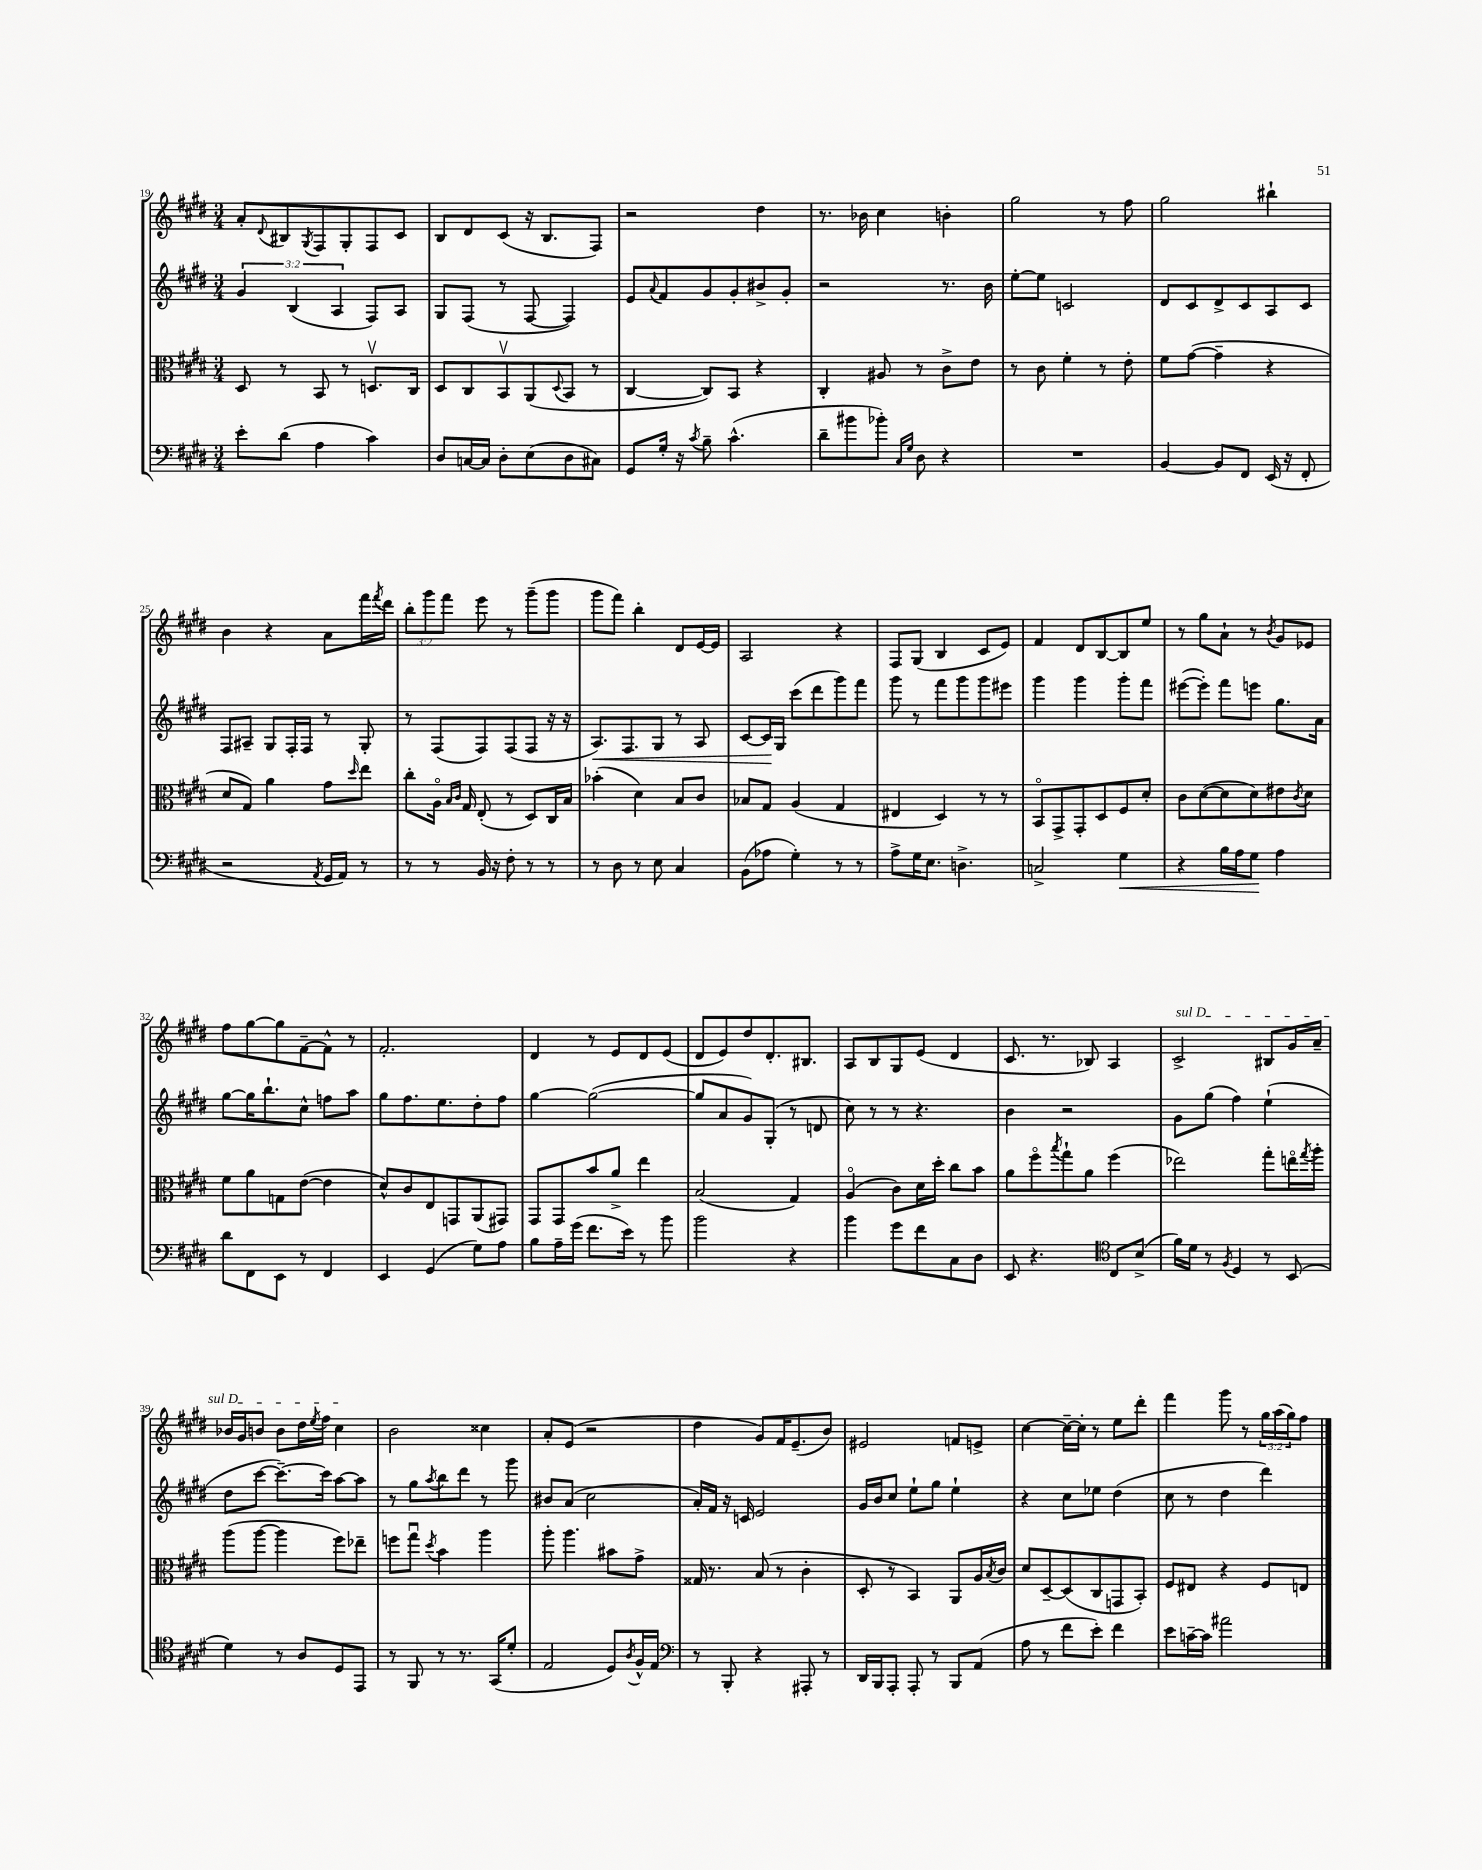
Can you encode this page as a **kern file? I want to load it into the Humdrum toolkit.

**kern	**kern	**kern	**kern
*staff4	*staff3	*staff2	*staff1
*clefF4	*clefC3	*clefG2	*clefG2
*k[f#c#g#d#]	*k[f#c#g#d#]	*k[f#c#g#d#]	*k[f#c#g#d#]
*M3/4	*M3/4	*M3/4	*M3/4
8e'	8D#	6g#	8a'
.	.	.	8qqd#
(8d#	8r	.	8B#
.	.	(6B	.
.	.	.	8qG#
4A	8BB	.	8F#
.	.	6A	.
.	8r	.	8G#'
4c#)	8.Dv	8F#)	8F#
.	.	8A	8c#
.	16C#	.	.
=	=	=	=
8D#	8D#	8G#	8B
[16C	8C#	(8F#	8d#
16C]	.	.	.
8D#'	8BBv	8r	(8c#
(8E	(8AA	[8F#	16r
.	.	.	8.B
.	8qqD#	.	.
8D#	8BB	4F#])	.
8C#)	8r	.	8F#)
=	=	=	=
8GG#	[4C#	8e	2r
.	.	8qqa	.
16G#'	.	8f#	.
16r	.	.	.
8qc#	.	.	.
8B~	8C#])	8g#	.
(4.c#^^	8BB	8g#'	.
.	4r	8b#^	4dd#
.	.	8g#'	.
=	=	=	=
8d#~	4C#'	2r	8.r
8b#	.	.	.
.	.	.	16b-
8b-')	8A#	.	4cc#
16qqC#	.	.	.
16qqG#	.	.	.
8D#	8r	.	.
4r	8c#^	8.r	4b'
.	8e	.	.
.	.	16b	.
=	=	=	=
2.r	8r	[8ee'	2gg#
.	8c#	8ee]	.
.	4f#'	2c	.
.	8r	.	8r
.	8e'	.	8ff#
=	=	=	=
[4BB	8f#	8d#	2gg#
.	([8g#	8c#	.
8BB]	4g#~]	8d#^	.
8FF#	.	8c#	.
(16EE	4r	8A	4bb#`
16r	.	.	.
8FF#'	.	8c#	.
=	=	=	=
2r	8d#	8F#	4b
.	8G#)	8A#~	.
.	4a	8G#	4r
.	.	16F#'	.
.	.	16F#	.
8qAA	.	.	.
16GG#	8g#	8r	8a
16AA)	.	.	.
.	16qqdd#	.	.
8r	8ee	8G#'	16fff#
.	.	.	8qfff#
.	.	.	16ddd#
=	=	=	=
8r	8cc#'	8r	12bb'
.	.	.	12ggg#
8r	16Ao	(8F#	.
.	.	.	12fff#
.	16qqB	.	.
.	16qqc#	.	.
.	16G#	.	.
16BB	(8E'	8F#)	8eee
16r	.	.	.
8F#'	8r	(8F#	8r
8r	8D#)	8F#	(8ggg#~
8r	16C#	16r	8ggg#
.	16B	16r	.
=	=	=	=
8r	(4b-'	8.A)	8ggg#
8D#	.	.	8fff#)
.	.	8.F#	.
8r	4d#)	.	4bb'
8E	.	8G#	.
4C#	8B	8r	8d#
.	8c#	8A	[16e
.	.	.	16e]
=	=	=	=
(8BB	8B-	[8c#	2A
8A-	8G#	16c#]	.
.	.	16G#	.
4G#')	(4A	(8ccc#	.
.	.	8ddd#	.
8r	4G#	8ggg#)	4r
8r	.	8fff#	.
=	=	=	=
8A^	4E#	8ggg#	8F#
16G#	.	8r	(8G#
8.E	.	.	.
.	4D#)	8fff#	4B
4.D^	.	8ggg#	.
.	8r	8ggg#	8c#
.	8r	8eee#	8e)
=	=	=	=
2C^	8BBo	4ggg#	4f#
.	8GG#^	.	.
.	8GG#'	4ggg#	8d#
.	8D#	.	[8B
4G#	8F#	8ggg#'	8B]
.	8d#'	8fff#	8ee
=	=	=	=
4r	8c#	([8eee#	8r
.	([8d#	8eee#'])	8gg#
16B	8d#]	8fff#	8a`
16A	.	.	.
8G#	8d#)	8eee	8r
.	.	.	8qb
4A	8e#	8.gg#	8g#
.	8qc#	.	.
.	8d#	.	8e-
.	.	16a	.
=	=	=	=
8d#	8f#	[8gg#	8ff#
8FF#	8a	16gg#]	[8gg#
.	.	8.bb`	.
8EE	8G	.	8gg#]
8r	([8e	8cc#^^	[8f#~
4FF#	4e]	8ff	8f#^^]
.	.	8aa	8r
=	=	=	=
4EE	8d#^^)	8gg#	2.f#'
.	8c#	8.ff#	.
(4GG#	8E	.	.
.	.	8.ee	.
.	8GG	.	.
8G#)	(8AA	8dd#'	.
8A	8GG#)	8ff#	.
=	=	=	=
8B	8GG#	[4gg#	4d#
16A~	8GG#	.	.
(16g#	.	.	.
8.f#	8b	(2gg#_	8r
.	8a^	.	8e
16e)	.	.	.
8r	4ee	.	8d#
8b	.	.	(8e
=	=	=	=
2b	(2B	8gg#]	8d#
.	.	8a	8e)
.	.	8g#)	8dd#
.	.	(8G#'	8.d#'
4r	4G#)	8r	.
.	.	.	8.B#
.	.	8d	.
=	=	=	=
4b	(4Ao	8cc#)	8A
.	.	8r	8B
8g#	8c#)	8r	8G#
8f#	16d#	4.r	(8e
.	16dd#'	.	.
8C#	8cc#	.	4d#
8D#	8b	.	.
=	=	=	=
8EE	8a	4b	8.c#
4.r	8ff#o	.	.
.	.	.	8.r
.	8qbb	.	.
.	8gg#`	2r	.
.	8a	.	8B-)
*clefC4	*	*	*
8C#	(4ff#	.	4A
(8B^	.	.	.
=	=	=	=
16f#)	2ee-)	8g#	2c#^
16d#	.	.	.
8r	.	(8gg#	.
8qF#	.	.	.
4D#	.	4ff#)	.
8r	8gg#'	(4ee`	8B#
(8BB	16eeo	.	16g#
.	8qgg#	.	.
.	16aa'	.	16a~
=	=	=	=
4d#)	(8aa	8dd#	16b-
.	.	.	16g#
.	[8aa	[8ccc#	8b
8r	4aa]	8.ccc#~_)	8b
8A	.	.	16dd#
.	.	.	8qee
.	.	16ccc#]	16ff#
8D#	8ff#)	[8aa	4cc#
8EE	8ee-~	8aa]	.
=	=	=	=
8r	8ff	8r	2b
8FF#	8gg#u	8gg#	.
.	8qdd#	8qaa	.
8r	4b	8bb	.
8.r	.	8ddd#	.
.	4aa	8r	4cc##
(16GG#	.	.	.
8d#'	.	8ggg#	.
=	=	=	=
2E	8aa'	8b#	8a'
.	4.aa	(8a	(8e
.	.	2cc#	2r
8D#)	8b#	.	.
8qA	.	.	.
16F#^^	8g#^	.	.
16E	.	.	.
=	=	=	=
*clefF4	*	*	*
8r	16G##	16a')	4dd#
.	8.r	16f#	.
8BBB'	.	16r	.
.	.	16c	.
4r	(8B	2e	8g#)
.	8r	.	16f#
.	.	.	(8.e~
8AAA#'	4c#'	.	.
8r	.	.	8b)
=	=	=	=
16DD#	8D#'	16g#	2e#
16BBB	.	16b	.
8AAA'	8r	8cc#	.
8AAA'	4BB)	8ee`	.
8r	.	8gg#	.
8BBB	8AA	4ee`	8f
(8AA	16A	.	8e^
.	8qB	.	.
.	16c#	.	.
=	=	=	=
8A	8d#	4r	[4cc#
8r	[8D#~	.	.
8f#	(8D#]	8cc#	16cc#~_
.	.	.	16cc#']
8e')	8C#	8ee-	8r
4f#	8GG	(4dd#	8ee
.	8BB')	.	8ddd#'
=	=	=	=
8e	8F#	8cc#	4fff#
[16c~	8E#	8r	.
16c]	.	.	.
2a#	4r	4dd#	8ggg#
.	.	.	8r
.	8F#	4ddd#)	24gg#
.	.	.	(24aa
.	.	.	24gg#)
.	8E	.	8ff#
==	==	==	==
*-	*-	*-	*-
